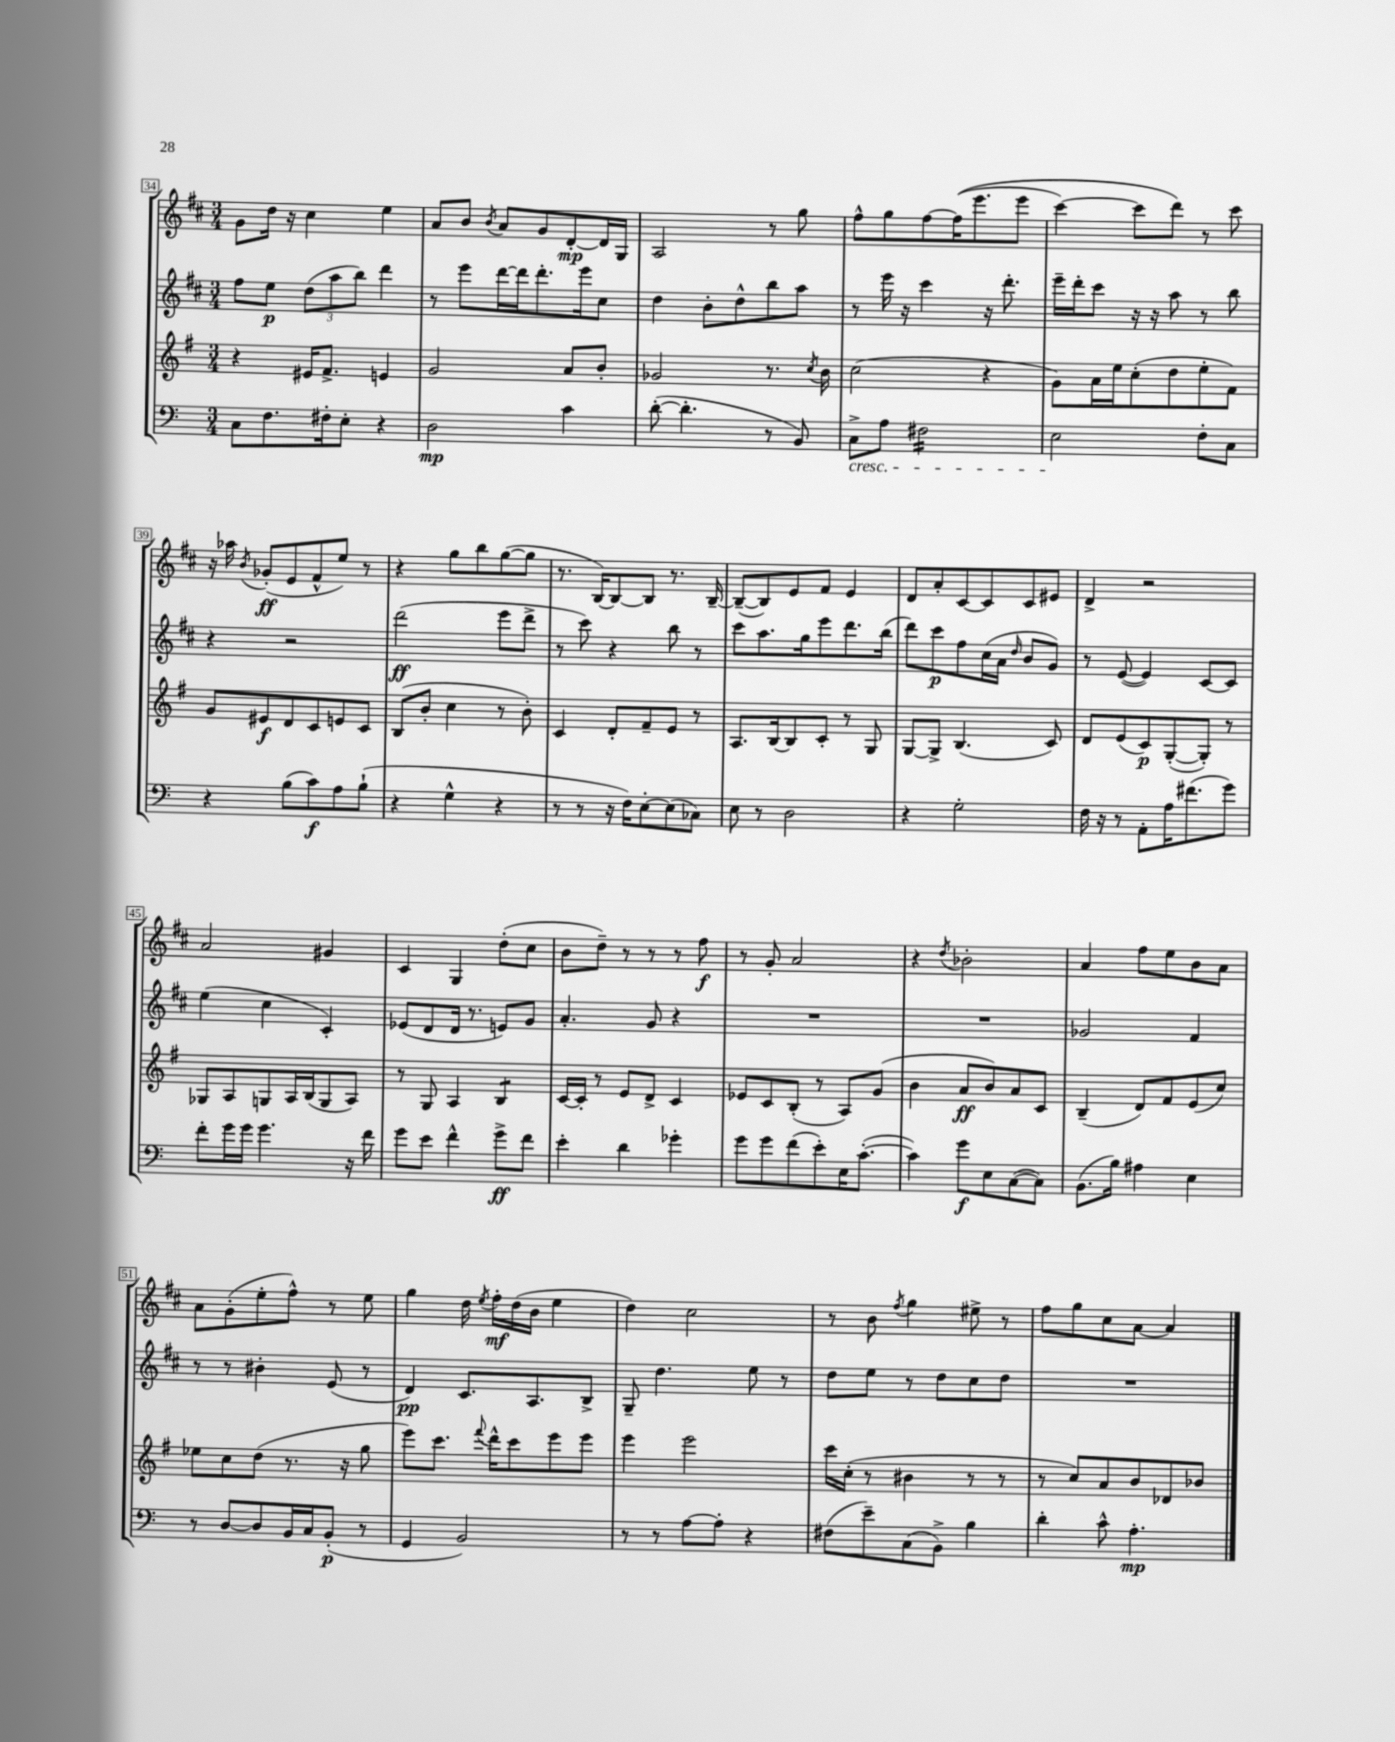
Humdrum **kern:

**kern	**kern	**kern	**kern
*staff4	*staff3	*staff2	*staff1
*clefF4	*clefG2	*clefG2	*clefG2
*k[]	*k[f#]	*k[f#c#]	*k[f#c#]
*M3/4	*M3/4	*M3/4	*M3/4
8C	4r	8ff#	8g
8.F	.	8ee	16dd
.	.	.	16r
.	16e#	(12dd	4cc#
16F#'	8.f#^	.	.
.	.	12aa	.
8E'	.	.	.
.	.	12bb)	.
4r	4e	4ddd	4ee
=	=	=	=
2D	2g	8r	8a
.	.	8eee	8b
.	.	.	8qb
.	.	[16ddd	8a
.	.	16ddd]	.
.	.	8.ddd'	8g
4c	8a	.	[8d'
.	.	16eee	.
.	8b'	8cc#	16d]
.	.	.	16G
=	=	=	=
([8d'	2g-	4dd	2A
4.d']	.	.	.
.	.	8b'	.
.	.	8dd^^	.
8r	8.r	8bb	8r
8BB)	.	8aa	8gg
.	8qcc	.	.
.	16b	.	.
=	=	=	=
8C^	(2cc	8r	8ff#^^
8A	.	16eee	8gg
.	.	16r	.
2F#	.	4ccc#	[8ff#
.	.	.	&((16ff#]
.	.	.	8.eee
.	4r	16r	.
.	.	8.ddd'	.
.	.	.	8eee
=	=	=	=
2E	8g)	16eee~	[4ccc#)
.	.	16ddd'	.
.	16a	8ccc#	.
.	16ee	.	.
.	(8cc'	16r	8ccc#]
.	.	16r	.
.	8dd	8aa	8ddd&)
8F'	8ee'	8r	8r
8C	8f#)	8bb	8ccc#
=	=	=	=
4r	8g	4r	16r
.	.	.	16aa-
.	.	.	8qb
.	8e#	.	(8g-'
(8B	8d	2r	8e
8c)	8c	.	8f#^^
8A	8e	.	8ee)
(8B`	8c	.	8r
=	=	=	=
4r	(8B	(2ddd	4r
.	8b'	.	.
4G^^	4cc	.	8gg
.	.	.	8bb
4r	8r	8eee	([8gg
.	8b')	8ddd^	8gg]
=	=	=	=
8r	4c	8r	8.r
8r	.	8ccc#)	.
.	.	.	[16B)
16r	8d'	4r	8B_
16F)	.	.	.
[8E'	8f#~	.	8B]
(8E]	8e	8bb	8.r
8C-)	8r	8r	.
.	.	.	[16B~
=	=	=	=
8E	8.A	8ccc#	(8B~_
8r	.	8.aa	8B])
.	[16B	.	.
2D	8B]	.	8e
.	.	16gg	.
.	8c'	8eee	8f#
.	8r	8.ddd	4e
.	8G	.	.
.	.	(16bb	.
=	=	=	=
4r	[8G	8ddd)	8d
.	8G^]	8ccc#	8a'
2G'	(4.B	8ff#	[8c#
.	.	(16cc#	8c#]
.	.	16a	.
.	.	16qqdd	.
.	.	8b	8c#
.	8c)	8g)	8e#
=	=	=	=
16F	8d	8r	4d^
16r	.	.	.
8r	(8e	([8e	.
8AA'	8c)	4e])	2r
16A	([8G'	.	.
(8.f#	.	.	.
.	8G'])	[8c#	.
8g)	8r	8c#]	.
=	=	=	=
8f'	8G-	(4ee	2a
16g	8A	.	.
16g	.	.	.
4.g	8G	4cc#	.
.	16A	.	.
.	(16B	.	.
.	8G	4c#')	4g#
16r	8A)	.	.
16f	.	.	.
=	=	=	=
8g	8r	(8e-	4c#
8e	8G	8d	.
4f^^	4A	16d	4G
.	.	8.r	.
8g^	4B	8e)	(8dd'
8f	.	8g	8cc#
=	=	=	=
4e'	[16c	4.a'	8b
.	16c']	.	.
.	8r	.	8dd~)
4d	8e	.	8r
.	8d^	8g	8r
4g-'	4c	4r	8r
.	.	.	8ff#
=	=	=	=
8g	8e-	2.r	8r
8g	8c	.	8g'
(8f	(8B'	.	2a
8e')	8r	.	.
16E	8A)	.	.
([8.c'	.	.	.
.	(8g	.	.
=	=	=	=
4c])	4b	2.r	4r
.	.	.	8qdd
8g	8a	.	2b-'
8E	8b)	.	.
([8C	8a	.	.
8C])	8c	.	.
=	=	=	=
(8.BB	(4B~	2g-	4a
16B)	.	.	.
4A#	8d)	.	8ff#
.	8f#	.	8ee
4E	(8e	4f#	8b
.	8cc)	.	8a
=	=	=	=
8r	8ee-	8r	8a
[8D	8cc	8r	(8g'
8D]	(8dd	4b#'	8ee'
16BB	8.r	.	8ff#^^)
16C	.	.	.
(8BB'	.	(8e	8r
.	16r	.	.
8r	8gg	8r	8ee
=	=	=	=
4GG	8eee)	4d)	4gg
.	8.ccc	.	.
2BB)	.	8.c#	16dd
.	8qqfff#	.	8qee
.	16ddd^^	.	16ff#'
.	8ccc	.	(16dd
.	.	8.A	16b
.	8eee	.	4ee
.	8eee	8B^	.
=	=	=	=
8r	4eee	8G~	4dd)
8r	.	4.dd	.
[8A	2eee	.	2cc#
8A']	.	.	.
4r	.	8ee	.
.	.	8r	.
=	=	=	=
(8F#	16ccc	8dd	8r
.	(16cc'	.	.
8e~)	8r	8ee	8b
.	.	.	8qff#
(8C	4b#	8r	4gg
8BB^)	.	8dd	.
4B	8r	8cc#	8ee#^
.	8r	8dd	8r
=	=	=	=
4d'	8r	2.r	8ff#
.	8cc)	.	8gg
8c^^	8a	.	8cc#
4.A'	8b	.	[8a
.	8d-	.	4a]
.	8b-	.	.
==	==	==	==
*-	*-	*-	*-
